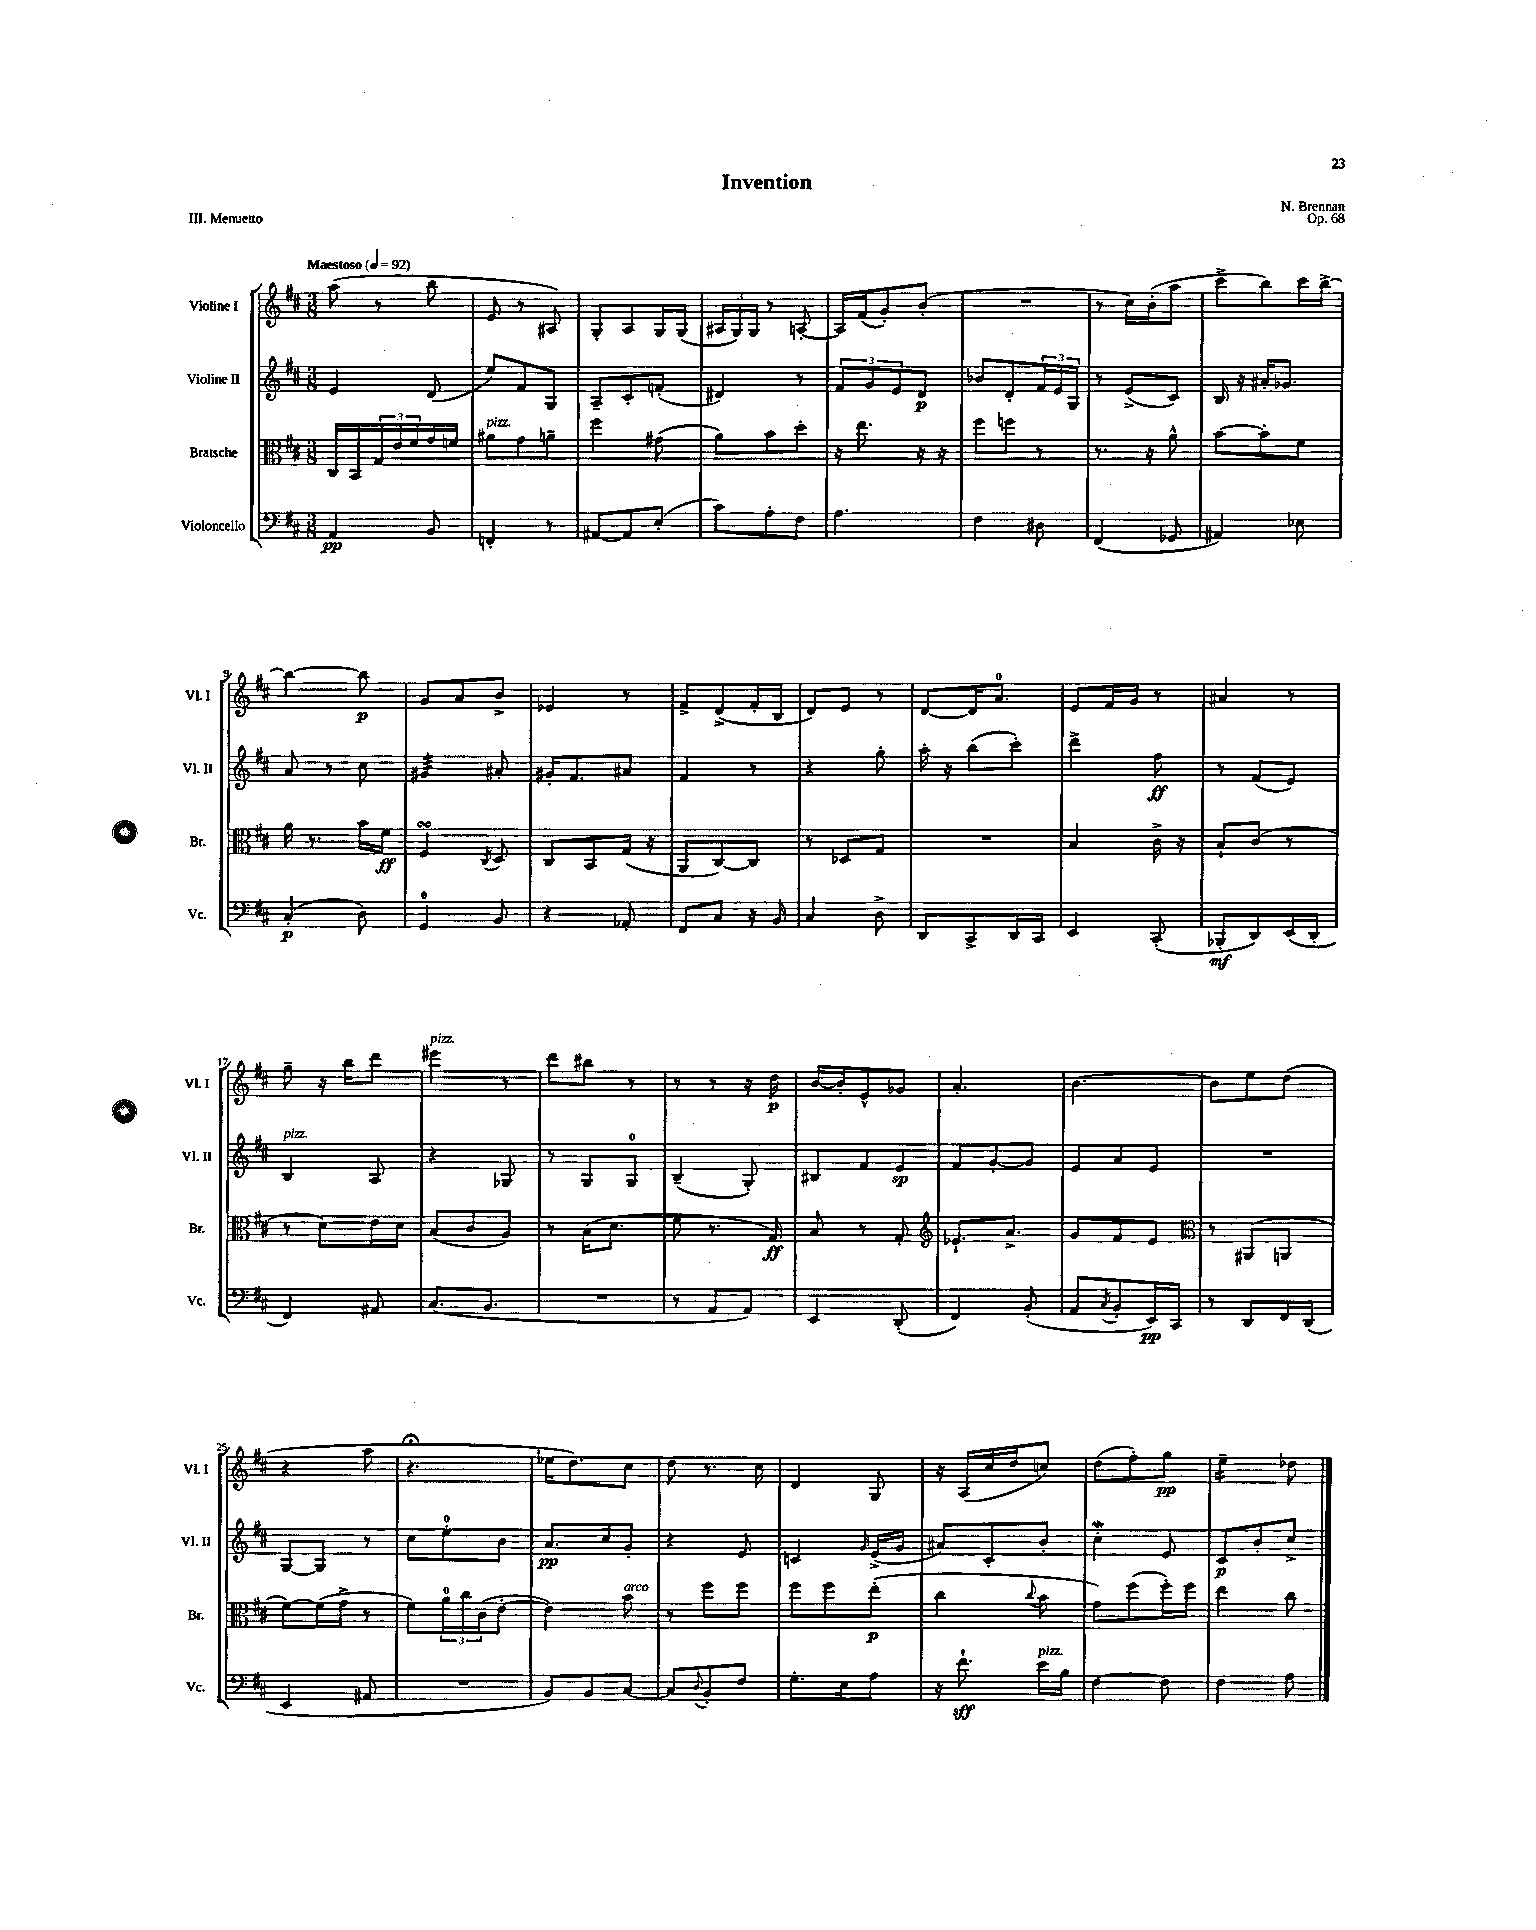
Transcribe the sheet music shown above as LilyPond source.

\header { title = "Invention" composer = "N. Brennan" opus = "Op. 68" piece = "III. Menuetto" }
<<
\new StaffGroup <<
\new Staff = "s0" \with { instrumentName = "Violine I" shortInstrumentName = "Vl. I" } {
    \clef treble \key d \major \numericTimeSignature \time 3/8 \tempo "Maestoso" 4 = 92
    a''8( r8 b''8 |
    e'8 r8 ais8) |
    g8-. a8 g16 g16( |
    \tuplet 3/2 { ais16 g16) g16 } r8 a8~-. |
    a16 fis'16( g'8-.) b'8-.( |
    R4. |
    r8 cis''16) b'16-.( a''8 |
    cis'''8-> b''8) cis'''16 b''16~-> |
    b''4~ b''8\p |
    g'8 a'8 b'8-> |
    ees'4 r8 |
    fis'8-> d'8->( fis'16-. b16 |
    d'8) e'8 r8 |
    d'8~ d'16 a'8.-0 |
    e'8 fis'16 g'16 r8 |
    ais'4 r8 |
    g''8-- r16 b''16 d'''8 |
    eis'''4^\markup { \italic "pizz." } r8 |
    d'''8 bis''8 r8 |
    r8 r8 r16 d''16\p |
    b'16~ b'16-. e'8-^ ges'8 |
    a'4.-. |
    b'4.~ |
    b'8 e''8 d''8( |
    r4 a''8 |
    r4.\fermata |
    ees''16 d''8.) cis''8 |
    d''8 r8. cis''16 |
    d'4 g8 |
    r16 a16( cis''16 d''16 c''8) |
    d''8( fis''8-.) g''8\pp |
    e''4:16-- des''8 \bar "|." |
}
\new Staff = "s1" \with { instrumentName = "Violine II" shortInstrumentName = "Vl. II" } {
    \clef treble \key d \major \numericTimeSignature \time 3/8
    e'4 d'8( |
    e''8) fis'8 g8 |
    a8-- cis'8-. f'8-.( |
    dis'4) r8 |
    \tuplet 3/2 { fis'8 g'8 e'8 } d'8\p |
    bes'8 d'8-. \tuplet 3/2 { fis'16 e'16 g16 } |
    r8 e'8->( cis'8) |
    b16 r16 ais'16-. ges'8. |
    a'8 r8 cis''8 |
    gis'4:32 ais'8-. |
    gis'16-. fis'8. ais'8 |
    fis'4 r8 |
    r4 g''8-. |
    a''16-. r16 b''8( cis'''8-.) |
    d'''4-> fis''8\ff |
    r8 fis'8( e'8) |
    b4^\markup { \italic "pizz." } a8 |
    r4 ges8 |
    r8 g8 g8-0 |
    b4--( g8-.) |
    bis8 fis'8 e'8\sp |
    fis'8 g'8~-. g'8 |
    e'8 a'8 e'8 |
    R4. |
    g8~ g8 r8 |
    cis''8 e''8-0-. b'8 |
    a'8.\pp cis''16 g'8-. |
    r4 e'8 |
    c'4 \grace { g'16 } e'16->( g'16 |
    ais'8) cis'8-. b'8-. |
    cis''4-.\mordent e'8 |
    cis'8\p b'8-. cis''8-> \bar "|." |
}
\new Staff = "s2" \with { instrumentName = "Bratsche" shortInstrumentName = "Br." } {
    \clef alto \key d \major \numericTimeSignature \time 3/8
    cis16 b,16 \tuplet 3/2 { g16 e'16 fis'16 } g'16 f'16 |
    ais'8^\markup { \italic "pizz." } g'8 a'8-- |
    fis''4 gis'8( |
    a'8) b'8 d''8-. |
    r16 e''8. r16 r16 |
    fis''8 f''8 r8 |
    r8. r16 a'8-^ |
    b'8~ b'8-. fis'8 |
    a'16 r8. b'16 fis'16\ff |
    fis4\turn \acciaccatura { cis8 } d8 |
    cis8 b,8 g16( r16 |
    a,8 cis8~) cis8 |
    r8 des8 g8 |
    R4. |
    b4 cis'16-> r16 |
    b8-! cis'8( r8 |
    r8 d'8) e'16 d'16 |
    b8( cis'8 a8) |
    r8 b16( d'8. |
    fis'8 r8. g16\ff) |
    b8 r8 g8-. |
    \clef treble ees'8.-! a'8.-> |
    g'8 fis'8 e'8 |
    \clef alto r8 ais,8( a,8 |
    fis'8~) fis'16( g'16-> r8 |
    fis'8) \tuplet 3/2 { a'16-0 cis''16 cis'16( } e'8~-. |
    e'4) b'8^\markup { \italic "arco" } |
    r8 fis''8 fis''8 |
    fis''8 fis''8 e''8-.\p( |
    cis''4 \appoggiatura { cis''8 } b'8 |
    g'8) fis''8( fis''16-.) fis''16 |
    e''4 cis''8 \bar "|." |
}
\new Staff = "s3" \with { instrumentName = "Violoncello" shortInstrumentName = "Vc." } {
    \clef bass \key d \major \numericTimeSignature \time 3/8
    a,4\pp b,8 |
    f,4-. r8 |
    ais,8~ ais,8 e8-.( |
    cis'8) a8-. fis8 |
    a4. |
    fis4 dis8 |
    fis,4( ges,8 |
    ais,4) ees8 |
    cis4-.\p( d8) |
    g,4-0 b,8 |
    r4 aes,8-. |
    fis,8 cis8 r16 b,16 |
    cis4 d8-> |
    d,8 cis,8-> d,16 cis,16 |
    e,4 cis,8-.( |
    bes,,8-.\mf d,8) e,16( d,16-. |
    fis,4) ais,8 |
    cis8.( b,8. |
    R4. |
    r8 a,8 a,8) |
    e,4 d,8-.( |
    fis,4) b,8-.( |
    a,8 \acciaccatura { cis8 } b,8-. e,16\pp) cis,16 |
    r8 d,8 fis,16 d,16( |
    e,4 ais,8 |
    R4. |
    b,8) b,8 cis8~ |
    cis8 \appoggiatura { d8 } b,8-. fis8 |
    g8.-. e16 a8 |
    r16 fis'8.-!\sff e'16^\markup { \italic "pizz." } b16 |
    fis4~ fis8 |
    fis4 a8 \bar "|." |
}
>>
>>
